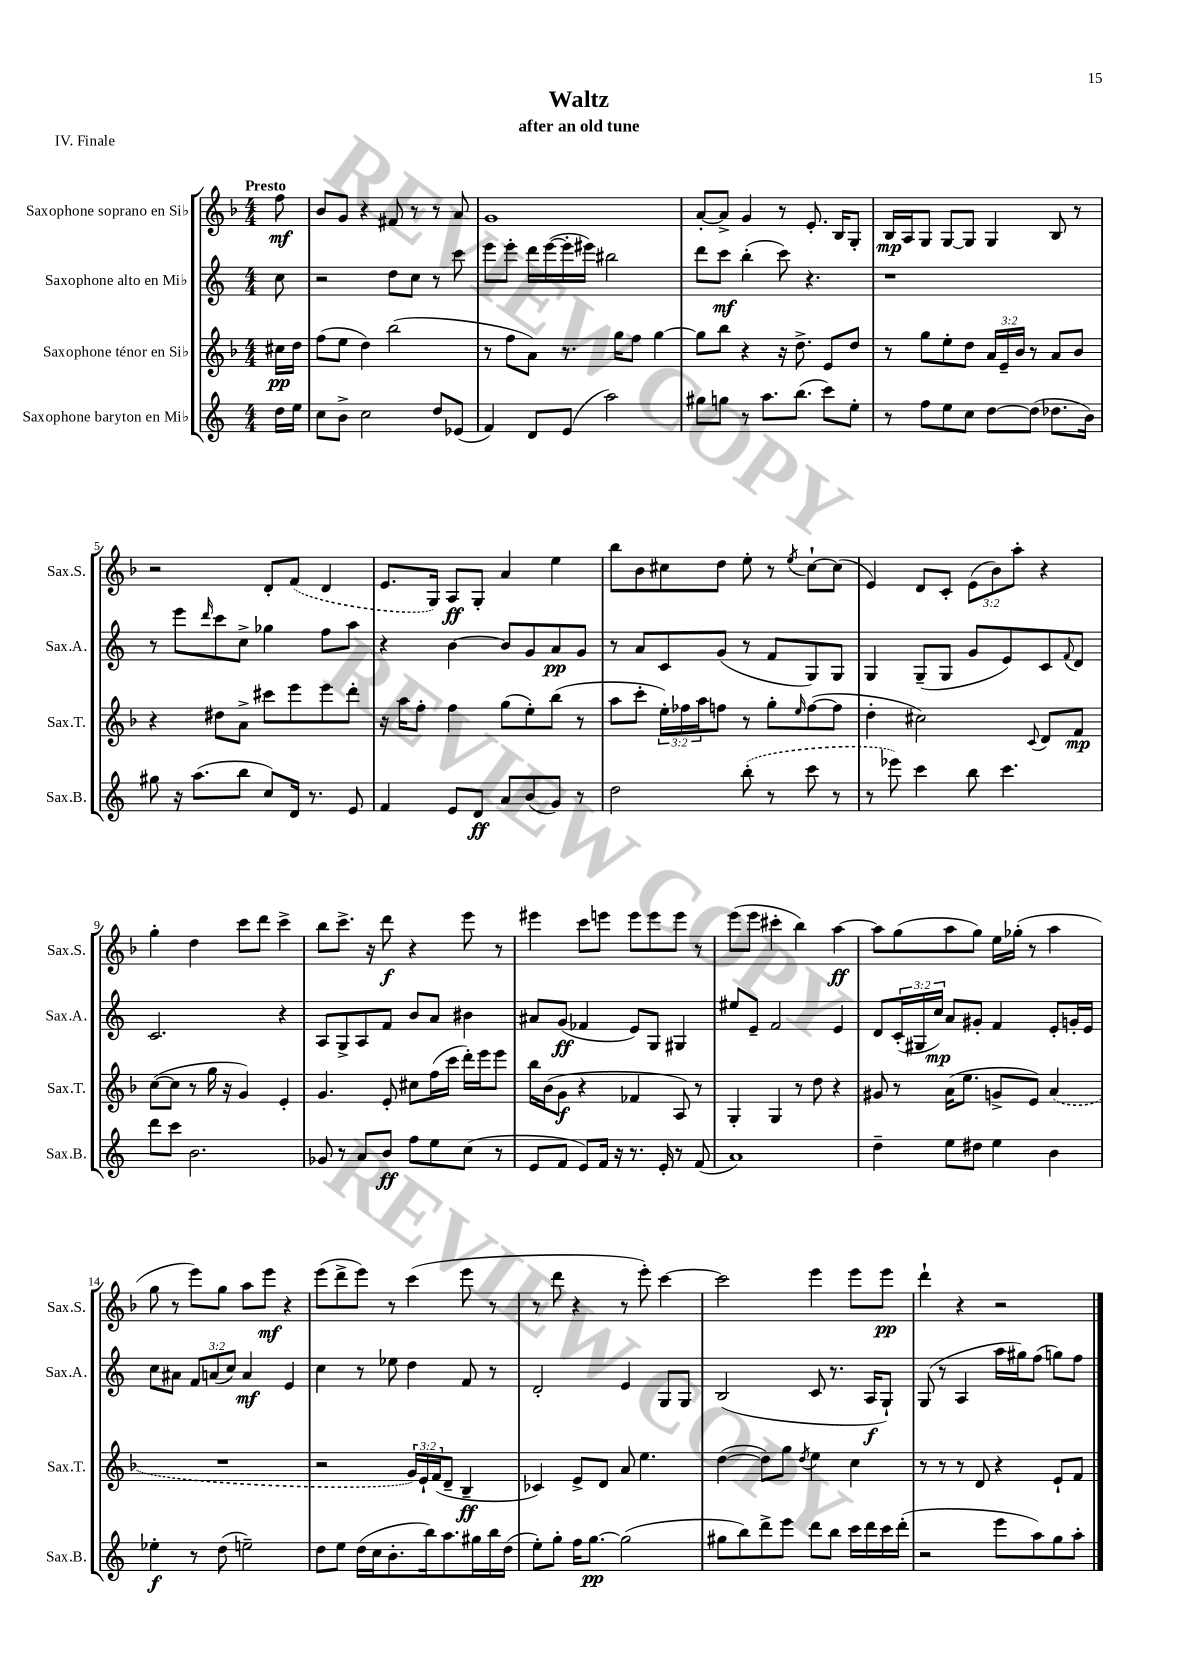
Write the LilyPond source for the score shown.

\header { title = "Waltz" subtitle = "after an old tune" piece = "IV. Finale" }
<<
\new StaffGroup <<
\new Staff = "s0" \with { instrumentName = "Saxophone soprano en Sib" shortInstrumentName = "Sax.S." } {
    \clef treble \key f \major \numericTimeSignature \time 4/4 \override Staff.TupletNumber.text = #tuplet-number::calc-fraction-text \partial 8 \tempo "Presto"
    f''8\mf |
    bes'8 g'8 r4 fis'8 r8 r8 a'8 |
    g'1 |
    a'8~-. a'8-> g'4 r8 e'8.-. bes16 g8-. |
    bes16\mp a16 g8 g8~ g8 g4 bes8 r8 |
    r2 d'8-. \once \slurDashed f'8( d'4 |
    e'8. g16) a8\ff g8-. a'4 e''4 |
    bes''8 bes'8 cis''8 d''8 e''8-. r8 \acciaccatura { e''8 } cis''8~-! cis''8( |
    e'4) d'8 c'8-. \tuplet 3/2 { e'8( bes'8) a''8-. } r4 |
    g''4-. d''4 c'''8 d'''8 c'''4-> |
    bes''8 c'''8.-> r16 d'''8\f r4 e'''8 r8 |
    eis'''4 c'''8 e'''8 e'''8 e'''8 e'''8 r8 |
    e'''8( e'''8 cis'''4-. bes''4) a''4~\ff |
    a''8 g''8( a''8 g''8) e''16 ges''16-.( r8 a''4 |
    g''8 r8 e'''8) g''8 a''8 e'''8\mf r4 |
    e'''8( d'''8-> e'''8) r8 c'''4( e'''8 r8 |
    r8 d'''8 r4 r8 e'''8-.) c'''4~ |
    c'''2 e'''4 e'''8 e'''8\pp |
    d'''4-! r4 r2 \bar "|." |
}
\new Staff = "s1" \with { instrumentName = "Saxophone alto en Mib" shortInstrumentName = "Sax.A." } {
    \clef treble \key c \major \numericTimeSignature \time 4/4 \override Staff.TupletNumber.text = #tuplet-number::calc-fraction-text \partial 8
    c''8 |
    r2 d''8 c''8 r8 c'''8 |
    e'''8 e'''8-. d'''16 e'''16~( e'''16-. eis'''16) bis''2 |
    d'''8 c'''8\mf b''4-.( c'''8) r4. |
    r1 |
    r8 e'''8 \grace { d'''16 } c'''8 c''8-> ges''4 f''8 a''8 |
    r4 b'4~ b'8 g'8 a'8\pp g'8 |
    r8 a'8 c'8 g'8( r8 f'8 g8) g8 |
    g4 g8--( g8 g'8 e'8) c'8 \appoggiatura { f'8 } d'8 |
    c'2. r4 |
    a8 g8-> a8 f'8 b'8 a'8 bis'4 |
    ais'8 g'8\ff( fes'4 e'8) g8 gis4 |
    eis''8 e'8-- f'2 e'4 |
    d'8 \tuplet 3/2 { c'16-.( gis16 c''16\mp) } a'8 gis'8-. f'4 e'8-. g'16-. e'16 |
    c''8 ais'8 \tuplet 3/2 { f'8 a'8( c''8) } a'4\mf e'4 |
    c''4 r8 ees''8 d''4 f'8 r8 |
    d'2-. e'4 g8 g8 |
    b2( c'8 r8. a16\f g8-!) |
    g8( r8 a4 a''16 gis''16) f''8( g''8) f''8 \bar "|." |
}
\new Staff = "s2" \with { instrumentName = "Saxophone ténor en Sib" shortInstrumentName = "Sax.T." } {
    \clef treble \key f \major \numericTimeSignature \time 4/4 \override Staff.TupletNumber.text = #tuplet-number::calc-fraction-text \partial 8
    cis''16\pp d''16 |
    f''8( e''8 d''4) bes''2( |
    r8 f''8 a'8) r8. g''16 f''8 g''4~ |
    g''8 bes''8 r4 r16 d''8.-> e'8 d''8 |
    r8 g''8 e''8-. d''8 \tuplet 3/2 { a'16 e'16-- bes'16 } r8 a'8 bes'8 |
    r4 dis''8 a'8-> cis'''8 e'''8 e'''8 d'''8-. |
    r16 a''16 f''8-. f''4 g''8( e''8-.) bes''8( r8 |
    a''8 c'''8-. \tuplet 3/2 { e''16-.) fes''16 a''16 } f''8 r8 g''8-. \grace { e''16 } f''8~( f''8 |
    d''4-. cis''2) \appoggiatura { c'8 } d'8 f'8\mp |
    c''8~( c''8 r8 g''16 r16 g'4) e'4-. |
    g'4. e'8-. cis''8 f''16( c'''16 d'''16-.) e'''16 e'''8 |
    bes''16 bes'16( g'8\f r4 fes'4 a8) r8 |
    g4-. g4 r8 d''8 r4 |
    gis'8 r8 a'16( e''8. g'8-> e'8) \once \slurDashed a'4( |
    R1 |
    r2 \tuplet 3/2 { g'16) e'16-! f'16( } d'8-- bes4--\ff |
    ces'4) e'8-> d'8 a'8 e''4. |
    d''4~( d''8) g''8 \acciaccatura { d''8 } e''4 c''4 |
    r8 r8 r8 d'8 r4 e'8-! f'8 \bar "|." |
}
\new Staff = "s3" \with { instrumentName = "Saxophone baryton en Mib" shortInstrumentName = "Sax.B." } {
    \clef treble \key c \major \numericTimeSignature \time 4/4 \partial 8
    d''16 e''16 |
    c''8 b'8-> c''2 d''8 ees'8( |
    f'4) d'8 e'8( a''2) |
    gis''8 g''8 r8 a''8. b''8.( c'''8) e''8-. |
    r8 f''8 e''8 c''8 d''8~ d''8( des''8. b'16) |
    gis''8 r16 a''8.( b''8 c''8) d'16 r8. e'8 |
    f'4 e'8 d'8\ff a'8 b'8( g'8) r8 |
    d''2 \once \slurDashed b''8-.( r8 c'''8 r8 |
    r8 ees'''8) c'''4 b''8 c'''4. |
    d'''8 c'''8 b'2. |
    ges'8 r8 a'8 b'8\ff f''8 e''8 c''8( r8 |
    e'8 f'8 e'8) f'16 r16 r8. e'16-. r8 f'8( |
    a'1) |
    d''4-- e''8 dis''8 e''4 b'4 |
    ees''4-.\f r8 d''8( e''2--) |
    d''8 e''8 d''16( c''16 b'8.-. b''16) a''8. gis''16 b''16 d''16( |
    e''8-.) g''8-. f''16 g''8.~\pp g''2( |
    gis''8 b''8) d'''8-> e'''8 d'''8 b''8 c'''16 d'''16 c'''16 d'''16-.( |
    r2 e'''8 a''8) g''8 a''8-. \bar "|." |
}
>>
>>
